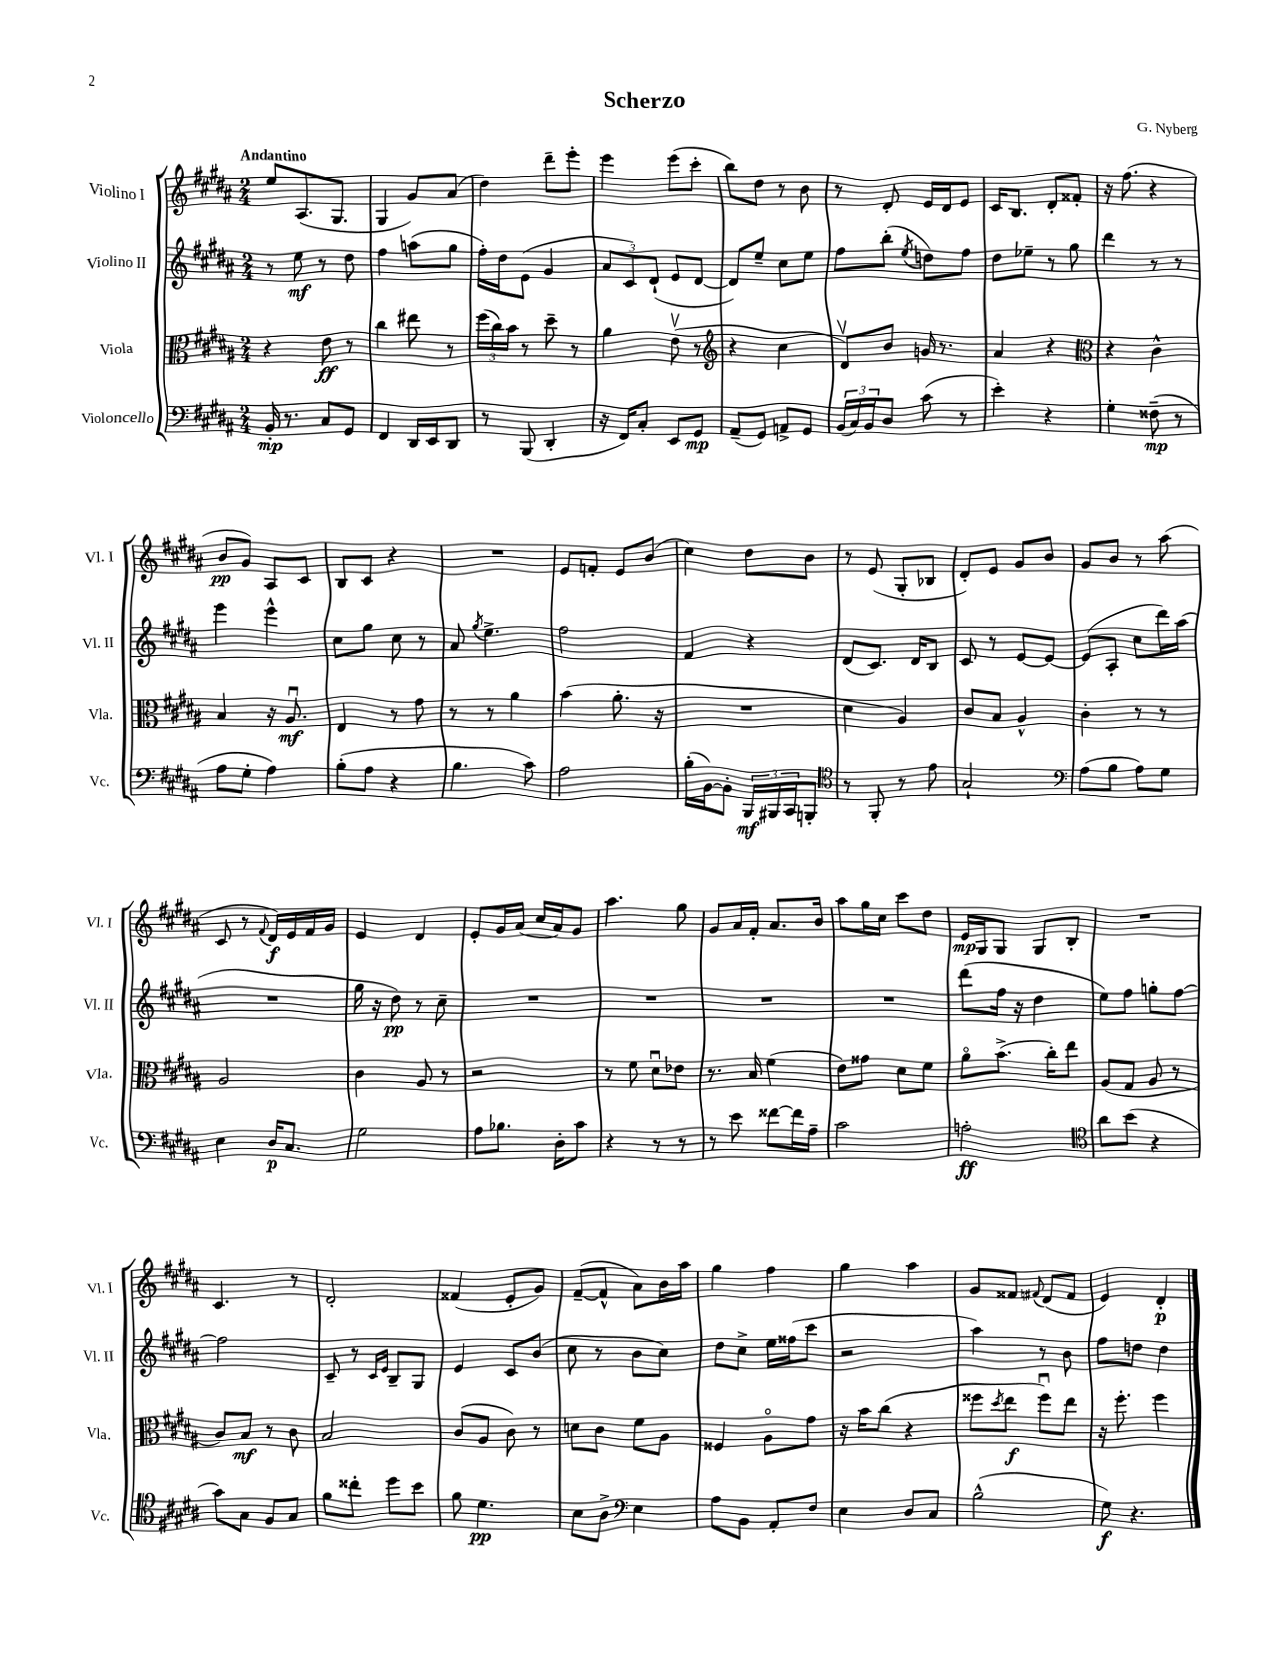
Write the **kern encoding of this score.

**kern	**dynam	**kern	**dynam	**kern	**dynam	**kern	**dynam
*part4	*part4	*part3	*part3	*part2	*part2	*part1	*part1
*staff4	*staff4	*staff3	*staff3	*staff2	*staff2	*staff1	*staff1
*I"Violoncello	*	*I"Viola	*	*I"Violino II	*	*I"Violino I	*
*I'Vc.	*	*I'Vla.	*	*I'Vl. II	*	*I'Vl. I	*
*clefF4	*	*clefC3	*	*clefG2	*	*clefG2	*
*k[f#c#g#d#a#]	*	*k[f#c#g#d#a#]	*	*k[f#c#g#d#a#]	*	*k[f#c#g#d#a#]	*
*M2/4	*	*M2/4	*	*M2/4	*	*M2/4	*
=1	=1	=1	=1	=1	=1	=1	=1
!	!	!	!	!	!	!LO:TX:a:B:t=Andantino	!
16BB'/	mp	4r	.	8r	.	8ee/L	.
8.r	.	.	.	.	.	.	.
.	.	.	.	8ee\	mf	(8.A#/	.
8C#/L	.	8e\	ff	8r	.	.	.
.	.	.	.	.	.	8.G#/J	.
8GG#/J	.	8r	.	8dd#\	.	.	.
=2	=2	=2	=2	=2	=2	=2	=2
4FF#/	.	4cc#\	.	4ff#\	.	4G#/	.
16DD#/LL	.	8ee#X\	.	(8aan\L	.	8g#/L)	.
16EE/J	.	.	.	.	.	.	.
8DD#/J	.	8r	.	8gg#\J	.	(8a#/J	.
=3	=3	=3	=3	=3	=3	=3	=3
8r	.	(24ff#\LL	.	16ff#'\LL)	.	4dd#\)	.
.	.	24cc#\)	.	.	.	.	.
.	.	.	.	16dd#\J	.	.	.
.	.	24b\JJ	.	.	.	.	.
(8BBB/	.	8r	.	(8e\J	.	.	.
4DD#'/	.	8dd#~\	.	4g#/	.	8ddd#~\L	.
.	.	8r	.	.	.	8eee'\J	.
=4	=4	=4	=4	=4	=4	=4	=4
16r	.	4a#\	.	12a#/L	.	4eee\	.
16FF#/KL)	.	.	.	.	.	.	.
.	.	.	.	12c#/)	.	.	.
8C#'/J	.	.	.	.	.	.	.
.	.	.	.	(12d#`/J	.	.	.
8EE/L	.	(8ev\	.	8e/L	.	(8eee\L	.
8GG#/J	mp	8r	.	[8d#/J	.	8ccc#'\J	.
=5	=5	=5	=5	=5	=5	=5	=5
*	*	*clefG2	*	*	*	*	*
(8AA#~/L	.	4r	.	8d#/L])	.	8bb\L)	.
8GG#/J)	.	.	.	8ee~/J	.	8dd#\J	.
8AAn^/L	.	4cc#\	.	8cc#\L	.	8r	.
8GG#/J	.	.	.	8ee\J	.	8b\	.
=6	=6	=6	=6	=6	=6	=6	=6
(24BB/LL	.	8d#v/L)	.	8ff#\L	.	8r	.
24C#/)	.	.	.	.	.	.	.
24BB/J	.	.	.	.	.	.	.
8D#/J	.	8b/J	.	(8bb'\J	.	8d#'/	.
.	.	.	.	8qee/	.	.	.
(8c#\	.	16gn/	.	8ddn\L)	.	16e/LL	.
.	.	8.r	.	.	.	16d#/J	.
8r	.	.	.	8ff#\J	.	8e/J	.
=7	=7	=7	=7	=7	=7	=7	=7
4e'\)	.	4a#/	.	8dd#\L	.	16c#/KL	.
.	.	.	.	.	.	8.B/J	.
.	.	.	.	8ee-X~\J	.	.	.
4r	.	4r	.	8r	.	8d#'/L	.
.	.	.	.	8gg#\	.	8f##X'/J	.
=8	=8	=8	=8	=8	=8	=8	=8
*	*	*clefC3	*	*	*	*	*
4G#'\	.	4r	.	4ddd#\	.	16r	.
.	.	.	.	.	.	(8.ff#\	.
(8F##X~\	mp	4c#^^\	.	8r	.	4r	.
8r	.	.	.	8r	.	.	.
!!LO:LB:g=z
=9	=9	=9	=9	=9	=9	=9	=9
8A#\L	.	4B/	.	4eee\	.	8b/L	pp
8G#'\J	.	.	.	.	.	8g#/J)	.
4A#\)	.	16r	.	4eee^^\	.	8A#/L	.
.	.	8.A#u/	mf	.	.	.	.
.	.	.	.	.	.	8c#/J	.
=10	=10	=10	=10	=10	=10	=10	=10
(8B'\L	.	4E/	.	8cc#\L	.	8B/L	.
8A#\J	.	.	.	8gg#\J	.	8c#/J	.
4r	.	8r	.	8cc#\	.	4r	.
.	.	8g#\	.	8r	.	.	.
=11	=11	=11	=11	=11	=11	=11	=11
4.B\	.	8r	.	8a#/	.	2r	.
.	.	.	.	8qgg#/	.	.	.
.	.	8r	.	4.ee^\	.	.	.
.	.	4a#\	.	.	.	.	.
8c#\)	.	.	.	.	.	.	.
=12	=12	=12	=12	=12	=12	=12	=12
2A#\	.	(4b\	.	2ff#\	.	8e/L	.
.	.	.	.	.	.	8fn'/J	.
.	.	8.a#'\	.	.	.	8e/L	.
.	.	.	.	.	.	(8b/J	.
.	.	16r	.	.	.	.	.
=13	=13	=13	=13	=13	=13	=13	=13
(16B'\LL	.	2r	.	4f#/	.	4cc#\)	.
[16BB\J)	.	.	.	.	.	.	.
8BB'\J]	.	.	.	.	.	.	.
24BBB/LL	mf	.	.	4r	.	8dd#\L	.
24BBB#X/	.	.	.	.	.	.	.
24CC#/J	.	.	.	.	.	.	.
8BBBn'/J	.	.	.	.	.	8b\J	.
=14	=14	=14	=14	=14	=14	=14	=14
*clefC4	*	*	*	*	*	*	*
8r	.	4d#\	.	(8d#/L	.	8r	.
8FF#'/	.	.	.	8.c#/J)	.	(8e/	.
8r	.	4A#/)	.	.	.	8G#'/L	.
.	.	.	.	16d#/KL	.	.	.
8e\	.	.	.	8B/J	.	8B-X/J	.
=15	=15	=15	=15	=15	=15	=15	=15
2G#`/	.	8c#/L	.	8c#/	.	8d#'/L)	.
.	.	8B/J	.	8r	.	8e/J	.
.	.	4A#^^/	.	[8e/L	.	8g#/L	.
.	.	.	.	8e/J_	.	8b/J	.
=16	=16	=16	=16	=16	=16	=16	=16
*clefF4	*	*	*	*	*	*	*
(8A#\L	.	4c#'\	.	(8e/L]	.	8g#/L	.
8B\J	.	.	.	8A#'/J	.	8b/J	.
8A#\L)	.	8r	.	8cc#\L	.	8r	.
8G#\J	.	8r	.	16ddd#\L)	.	(8aa#\	.
.	.	.	.	(16aa#\JJ	.	.	.
!!LO:LB:g=z
=17	=17	=17	=17	=17	=17	=17	=17
4E\	.	2A#/	.	2r	.	8c#/	.
.	.	.	.	.	.	8r	.
.	.	.	.	.	.	8qqf#/	.
16D#/KL	p	.	.	.	.	16d#/LL)	f
8.C#/J	.	.	.	.	.	16e/	.
.	.	.	.	.	.	16f#/	.
.	.	.	.	.	.	16g#/JJ	.
=18	=18	=18	=18	=18	=18	=18	=18
2G#\	.	4c#\	.	16gg#\	.	4e/	.
.	.	.	.	16r	.	.	.
.	.	.	.	8dd#\)	pp	.	.
.	.	8A#/	.	8r	.	4d#/	.
.	.	8r	.	8cc#~\	.	.	.
=19	=19	=19	=19	=19	=19	=19	=19
8A#\L	.	2r	.	2r	.	8e'/L	.
8.B-X\J	.	.	.	.	.	16g#/L	.
.	.	.	.	.	.	(16a#/JJ	.
.	.	.	.	.	.	16cc#/LL	.
16D#'\KL	.	.	.	.	.	16a#/J)	.
8c#\J	.	.	.	.	.	8g#/J	.
=20	=20	=20	=20	=20	=20	=20	=20
4r	.	8r	.	2r	.	4.aa#\	.
.	.	8f#\	.	.	.	.	.
8r	.	8d#u\L	.	.	.	.	.
8r	.	8e-X\J	.	.	.	8gg#\	.
=21	=21	=21	=21	=21	=21	=21	=21
8r	.	8.r	.	2r	.	8g#/L	.
8e\	.	.	.	.	.	16a#/L	.
.	.	16B/	.	.	.	16f#'/JJ	.
[8f##X\L	.	(4f#\	.	.	.	8.a#/L	.
16f##\L]	.	.	.	.	.	.	.
16A#~\JJ	.	.	.	.	.	16b/Jk	.
=22	=22	=22	=22	=22	=22	=22	=22
2c#\	.	8e\L)	.	2r	.	8aa#\L	.
.	.	8g##X\J	.	.	.	16gg#\L	.
.	.	.	.	.	.	16cc#\JJ	.
.	.	8d#\L	.	.	.	8ccc#\L	.
.	.	8f#\J	.	.	.	8dd#\J	.
=23	=23	=23	=23	=23	=23	=23	=23
2An'\	ff	8a#\L	.	(8ddd#\L	.	16e/LL	mp
.	.	.	.	.	.	16G#/J	.
.	.	(8.b^\J	.	16ff#\Jk	.	8G#/J	.
.	.	.	.	16r	.	.	.
.	.	.	.	4dd#\	.	8G#/L	.
.	.	16cc#'\KL)	.	.	.	.	.
.	.	8ee\J	.	.	.	8B'/J	.
=24	=24	=24	=24	=24	=24	=24	=24
*clefC4	*	*	*	*	*	*	*
8a#\L	.	(8A#/L	.	8ee\L)	.	2r	.
(8b\J	.	8G#/J	.	8ff#\J	.	.	.
4r	.	8A#/	.	8ggn'\L	.	.	.
.	.	8r	.	[8ff#\J	.	.	.
!!LO:LB:g=z
=25	=25	=25	=25	=25	=25	=25	=25
8g#\L)	.	8c#/L)	.	2ff#\]	.	4.c#/	.
8G#\J	.	8B/J	mf	.	.	.	.
8F#/L	.	8r	.	.	.	.	.
8G#/J	.	8c#\	.	.	.	8r	.
=26	=26	=26	=26	=26	=26	=26	=26
8f#\L	.	2B/	.	8c#~/	.	2d#'/	.
8cc##X'\J	.	.	.	8r	.	.	.
.	.	.	.	16qqc#/LL	.	.	.
.	.	.	.	16qqe/JJ	.	.	.
8dd#\L	.	.	.	8B~/L	.	.	.
8b\J	.	.	.	8G#/J	.	.	.
=27	=27	=27	=27	=27	=27	=27	=27
8f#\	.	(8c#/L	.	4e/	.	(4f##X/	.
4.d#\	pp	8A#/J	.	.	.	.	.
.	.	8c#\)	.	8c#/L	.	8e'/L	.
.	.	8r	.	(8b/J	.	8g#/J)	.
=28	=28	=28	=28	=28	=28	=28	=28
8B\L	.	8dn\L	.	8cc#\	.	([8f#~/L	.
8A#^\J	.	8c#\J	.	8r	.	8f#^^/J]	.
*clefF4	*	*	*	*	*	*	*
4E\	.	8f#\L	.	8b\L	.	8a#\L)	.
.	.	8A#\J	.	8cc#\J)	.	16b\L	.
.	.	.	.	.	.	16aa#\JJ	.
=29	=29	=29	=29	=29	=29	=29	=29
8A#\L	.	4F##X/	.	8dd#\L	.	4gg#\	.
8BB\J	.	.	.	8cc#^\J	.	.	.
8AA#'/L	.	8A#\L	.	16ee\LL	.	4ff#\	.
.	.	.	.	(16ff##X\J	.	.	.
8F#/J	.	8g#\J	.	8ccc#\J	.	.	.
=30	=30	=30	=30	=30	=30	=30	=30
4E\	.	16r	.	2r	.	4gg#\	.
.	.	16b\KL	.	.	.	.	.
.	.	(8cc#\J	.	.	.	.	.
8D#/L	.	4r	.	.	.	4aa#\	.
8C#/J	.	.	.	.	.	.	.
=31	=31	=31	=31	=31	=31	=31	=31
(2B^^\	.	8ff##X\L	.	4aa#\)	.	8g#/L	.
.	.	8qdd#/	.	.	.	.	.
.	.	8ee\J	f	.	.	8f##X/J	.
.	.	.	.	.	.	8qqf#X/	.
.	.	8ff##u\L)	.	8r	.	(8d#/L	.
.	.	8ee\J	.	8b\	.	8f#/J	.
=32	=32	=32	=32	=32	=32	=32	=32
8G#\)	f	16r	.	8ff#\L	.	4e/)	.
.	.	8.ff#'\	.	.	.	.	.
4.r	.	.	.	8ddn\J	.	.	.
.	.	4ff#\	.	4dd\	.	4d#'/	p
==	==	==	==	==	==	==	==
*-	*-	*-	*-	*-	*-	*-	*-
